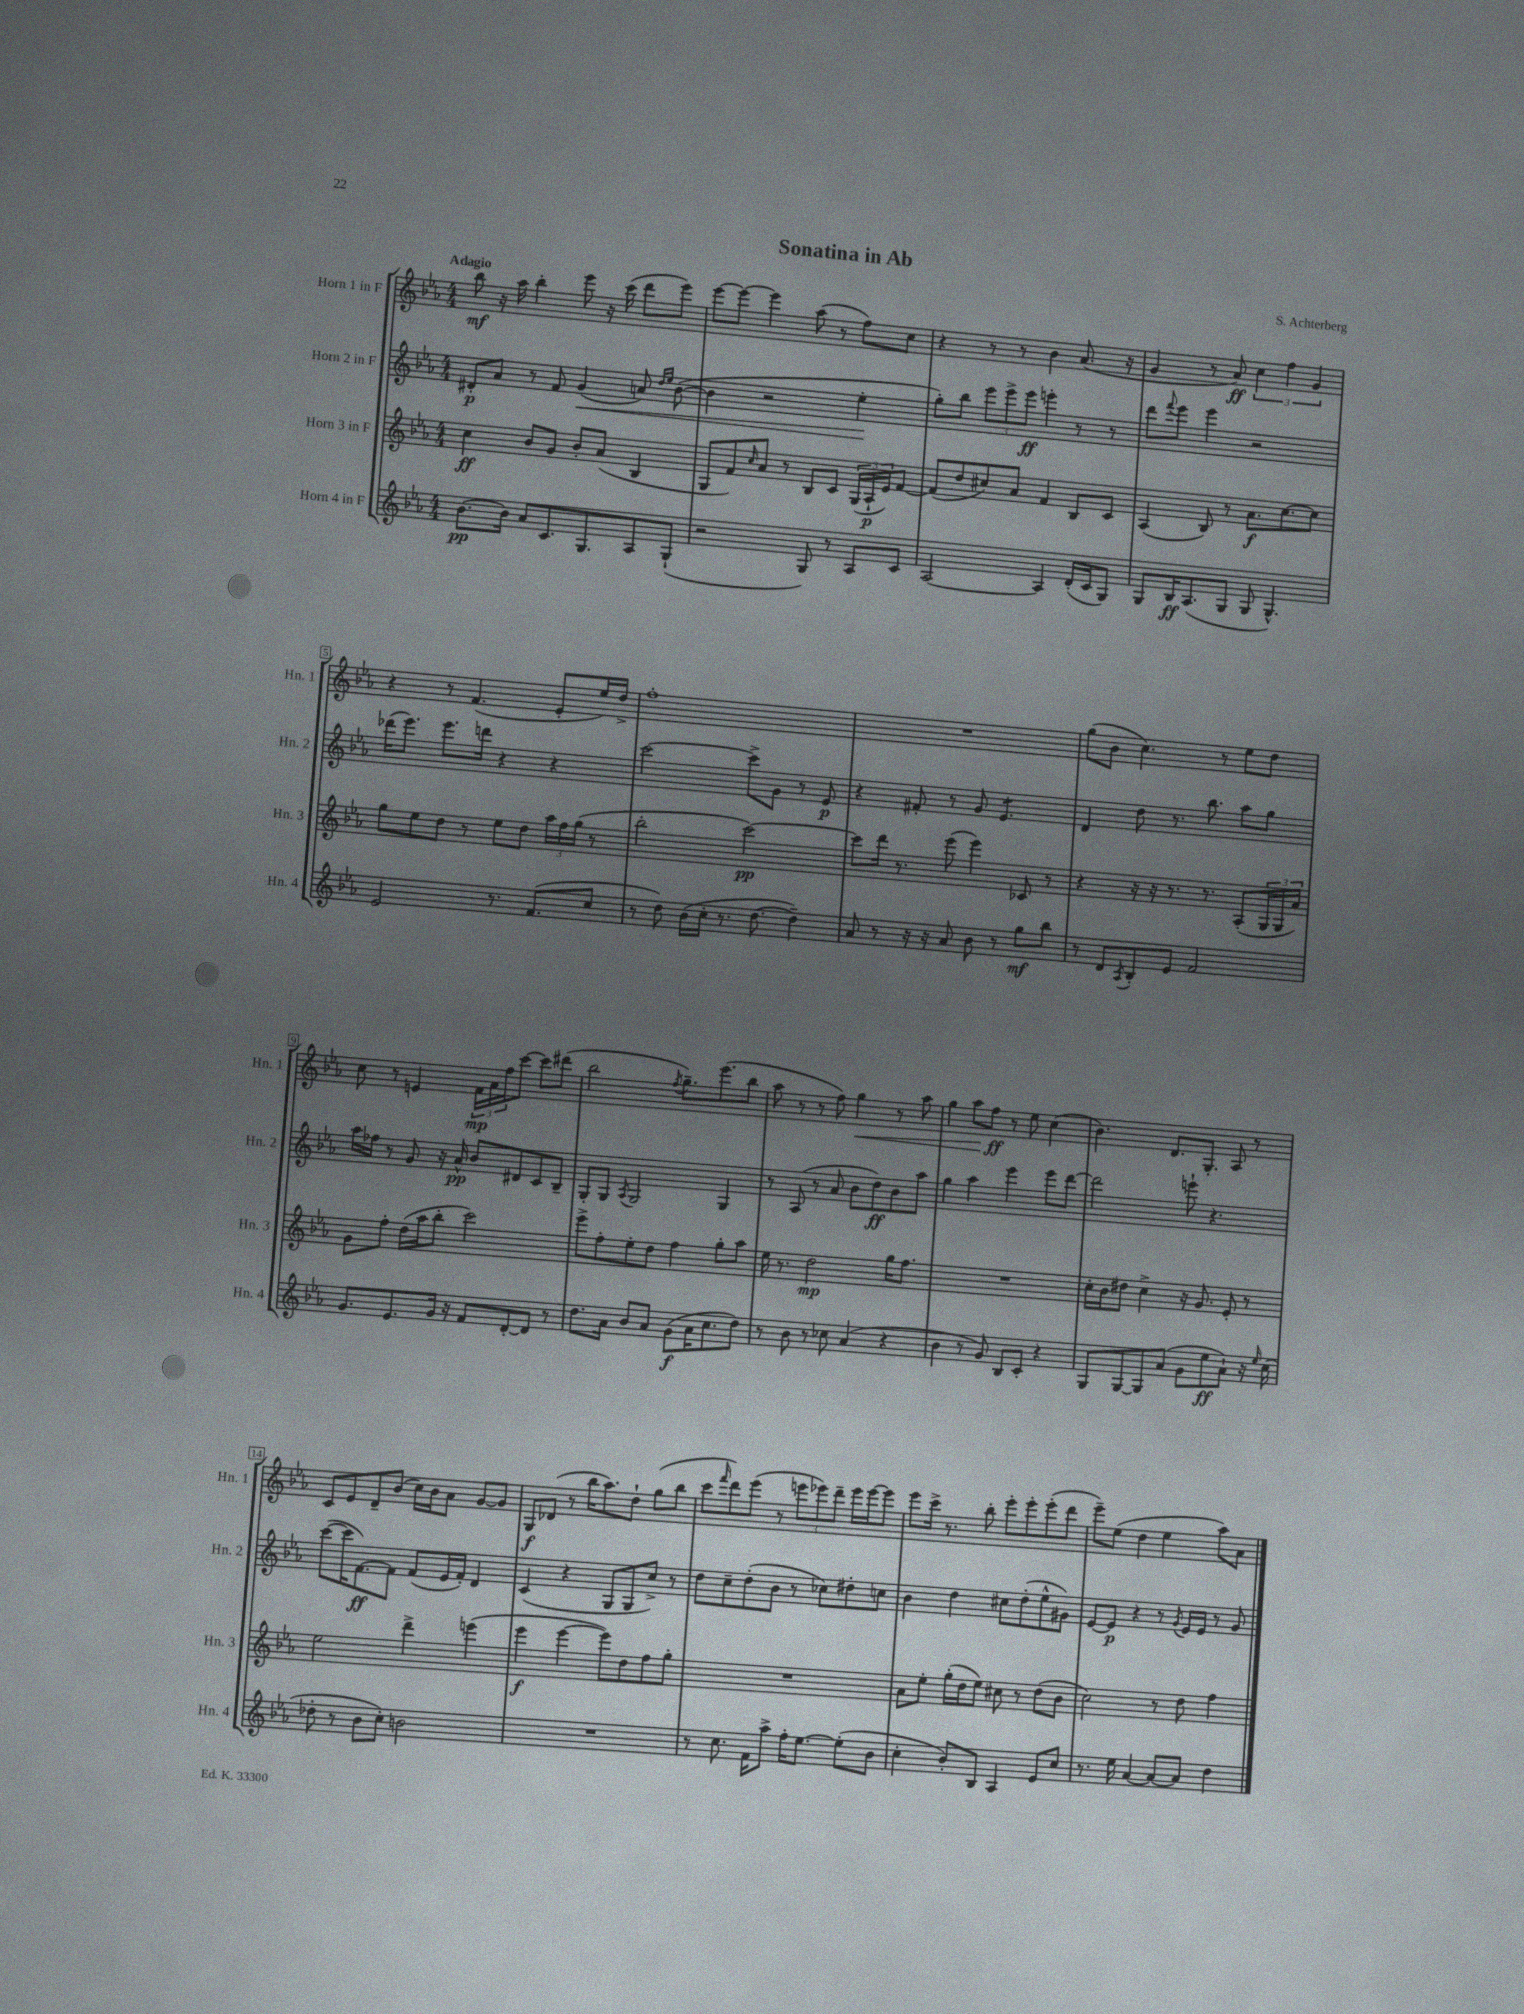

**kern	**dynam	**kern	**dynam	**kern	**dynam	**kern	**dynam
*part4	*part4	*part3	*part3	*part2	*part2	*part1	*part1
*staff4	*staff4	*staff3	*staff3	*staff2	*staff2	*staff1	*staff1
*I"Horn 4 in F	*	*I"Horn 3 in F	*	*I"Horn 2 in F	*	*I"Horn 1 in F	*
*I'Hn. 4	*	*I'Hn. 3	*	*I'Hn. 2	*	*I'Hn. 1	*
*clefG2	*	*clefG2	*	*clefG2	*	*clefG2	*
*k[b-e-a-]	*	*k[b-e-a-]	*	*k[b-e-a-]	*	*k[b-e-a-]	*
*M4/4	*	*M4/4	*	*M4/4	*	*M4/4	*
=1	=1	=1	=1	=1	=1	=1	=1
!	!	!	!	!	!	!LO:TX:a:B:t=Adagio	!
[8.b-\L	pp	4cc\	ff	8d#X'/L	p	8bb-\	mf
.	.	.	.	8a-/J	.	16r	.
16b-\Jk]	.	.	.	.	.	16aa-\	.
8a-/L	.	8b-/L	.	8r	.	4bb-'\	.
8.c/	.	8g/J	.	8f/	.	.	.
!	!	!	!	!	!LO:HP:b	!	!
.	.	8b-'/L	.	(4g/	<	8eee-\	.
8.G/	.	.	.	.	.	.	.
.	.	(8a-/J	.	.	.	16r	.
.	.	.	.	.	.	(16ccc\	.
8A-/	.	4B-/	.	8an/)	.	8ddd\L	.
.	.	.	.	16qqdd/LL	.	.	.
.	.	.	.	16qqee-/JJ	.	.	.
(8G`/J	.	.	.	([8b-\	.	8eee-\J)	.
=2	=2	=2	=2	=2	=2	=2	=2
2r	.	8G/L	.	4b-\]	.	[8eee-\L	.
.	.	8f/)	.	.	.	8eee-\J_	.
.	.	16qqcc/	.	.	.	.	.
.	.	8a-/J	.	2r	.	4eee-\]	.
.	.	8r	.	.	.	.	.
8G/)	.	8B-/L	.	.	.	(8aa-\	.
8r	.	8c/J	.	.	.	8r	.
8A-/L	.	(24G/LL	.	4ee-'\	.	8ff\L)	.
.	.	24A-`/	p	.	.	.	.
.	.	24e-/J)	.	.	.	.	.
8c/J	.	[8f/J	.	.	.	8cc\J	.
.	.	.	.	.	[	.	.
=3	=3	=3	=3	=3	=3	=3	=3
[2A-/	.	(8f/L]	.	8gg'\L)	.	4r	.
.	.	8dd/	.	8bb-\J	.	.	.
.	.	8cc#X/)	.	12eee-\L	.	8r	.
.	.	.	.	12eee-^\	.	.	.
.	.	8a-/J	.	.	.	8r	.
.	.	.	.	12eee-\J	ff	.	.
4A-/]	.	4f/	.	4eeen'\	.	4b-\	.
(16d'/LL	.	8B-/L	.	8r	.	(8.a-/	.
16c/J	.	.	.	.	.	.	.
8G/J)	.	8c/J	.	8r	.	.	.
.	.	.	.	.	.	16r	.
=4	=4	=4	=4	=4	=4	=4	=4
8G/L	.	(4A-/	.	8ddd\L	.	4g/	.
.	.	.	.	8qqfff/	.	.	.
16B-/K	ff	.	.	8eee-\J	.	.	.
(8.A-/	.	.	.	.	.	.	.
.	.	8B-/)	.	4eee-\	.	8r	.
8G/J	.	8r	.	.	.	8a-/)	ff
8G/	.	8.a-\L	f	2r	.	6cc\	.
4.G^^/)	.	.	.	.	.	.	.
.	.	.	.	.	.	6ff\	.
.	.	[8.cc\	.	.	.	.	.
.	.	.	.	.	.	6g/	.
.	.	8cc\J]	.	.	.	.	.
!!LO:LB:g=z
=5	=5	=5	=5	=5	=5	=5	=5
2e-/	.	8gg\L	.	(16ddd-X\KL	.	4r	.
.	.	.	.	8.eee-\J)	.	.	.
.	.	8ee-\	.	.	.	.	.
.	.	8dd\J	.	8.eee-\L	.	8r	.
.	.	8r	.	.	.	(4.f/	.
.	.	.	.	16dddn\Jk	.	.	.
8.r	.	8ee-\L	.	4r	.	.	.
.	.	8dd\J	.	.	.	.	.
(8.f/L	.	.	.	.	.	.	.
.	.	24aa-\LL	.	4r	.	8e-'/L	.
.	.	24ff\	.	.	.	.	.
.	.	(24gg\JJ	.	.	.	.	.
8cc/J	.	8r	.	.	.	16ee-/L)	.
.	.	.	.	.	.	16dd^/JJ	.
=6	=6	=6	=6	=6	=6	=6	=6
8r	.	2bb-'\	.	[2ccc\	.	1ff'	.
8dd\)	.	.	.	.	.	.	.
(16b-\LL	.	.	.	.	.	.	.
16cc'\JJ	.	.	.	.	.	.	.
8.r	.	.	.	.	.	.	.
.	.	[2ccc\)	pp	8ccc^\L]	.	.	.
[8.dd\	.	.	.	.	.	.	.
.	.	.	.	8g\J	.	.	.
4dd~\])	.	.	.	8r	.	.	.
.	.	.	.	8e-/	p	.	.
=7	=7	=7	=7	=7	=7	=7	=7
8a-/	.	8ccc\L]	.	4r	.	1r	.
8r	.	16ddd\Jk	.	.	.	.	.
.	.	8.r	.	.	.	.	.
16r	.	.	.	8f#X'/	.	.	.
16r	.	.	.	.	.	.	.
8a-/	.	(8eee-\	.	8r	.	.	.
8b-\	.	4eee-\)	.	8g/	.	.	.
*	*	*	*	*tremolo	*	*	*
8r	.	.	.	8e-/L	.	.	.
8gg\L	mf	8c-X/	.	8e-/	.	.	.
8bb-\J	.	8r	.	8e-/J	.	.	.
*	*	*	*	*Xtremolo	*	*	*
=8	=8	=8	=8	=8	=8	=8	=8
8r	.	4r	.	4d/	.	(8gg\L	.
8d/L	.	.	.	.	.	8b-\J	.
8qA-/	.	.	.	.	.	.	.
8B-'/	.	16r	.	8dd\	.	4.cc\)	.
.	.	16r	.	.	.	.	.
8e-/J	.	8.r	.	8.r	.	.	.
2f/	.	.	.	.	.	.	.
.	.	8.r	.	8.bb-\	.	.	.
.	.	.	.	.	.	8r	.
.	.	(8A-'/L	.	8aa-\L	.	8ee-\L	.
.	.	24G/L	.	8gg\J	.	8dd\J	.
.	.	24G/	.	.	.	.	.
.	.	24a-/JJ)	.	.	.	.	.
!!LO:LB:g=z
=9	=9	=9	=9	=9	=9	=9	=9
8.g/L	.	8g\L	.	16aa-\LL	.	8cc\	.
.	.	.	.	16ff-X\JJ	.	.	.
.	.	8ff'\J	.	8r	.	8r	.
8.e-/	.	.	.	.	.	.	.
.	.	(16dd\LL	.	8g/	.	4en/	.
.	.	16aa-\J	.	.	.	.	.
16g/Jk	.	8bb-'\J	.	16r	.	.	.
16r	.	.	.	16a-^^/	pp	.	.
8f/L	.	2ccc\)	.	8b-/L	.	24f\LL	mp
.	.	.	.	.	.	24a-\	.
.	.	.	.	.	.	24ff\J	.
[8d'/	.	.	.	8d#X/	.	[8ccc\J	.
8d/J]	.	.	.	8c/	.	8ccc\L]	.
8r	.	.	.	8B-~/J	.	(8ddd#X\J	.
=10	=10	=10	=10	=10	=10	=10	=10
8.dd\L	.	8eee-^\L	.	8G'/L	.	2bb-\	.
.	.	8ff'\	.	8G/J	.	.	.
16a-\Jk	.	.	.	.	.	.	.
.	.	.	.	8qA-/	.	.	.
8b-/L	.	8ee-'\	.	2G/	.	.	.
8a-/J	.	8dd\J	.	.	.	.	.
.	.	.	.	.	.	8qff/	.
(8g\L	f	4ff\	.	.	.	8.gg~\L)	.
16a-\K	.	.	.	.	.	.	.
8.cc\	.	.	.	.	.	(8.eee-\	.
.	.	8gg'\L	.	4G/	.	.	.
8dd\J)	.	8aa-\J	.	.	.	8bb-\J	.
=11	=11	=11	=11	=11	=11	=11	=11
8r	.	16ee-\	.	8r	.	8aa-\	.
.	.	8.r	.	.	.	.	.
8b-\	.	.	.	(8A-/	.	8r	.
8r	.	2dd\	mp	8r	.	8r	.
8cc-X\	.	.	.	8a-/	.	8ff\)	.
!	!	!	!	!	!	!	!LO:HP:b
(4a-/	.	.	.	8b-\L	.	4gg\	<
.	.	.	.	8dd\)	ff	.	.
4r	.	16gg\KL	.	8b-\	.	8r	.
.	.	8.ff\J	.	.	.	.	.
.	.	.	.	8aa-\J	.	8aa-\	.
=12	=12	=12	=12	=12	=12	=12	=12
4b-\	.	1r	.	4gg\	.	4gg\	.
8r	.	.	.	4aa-\	.	8aa-\L	.
8g/)	.	.	.	.	.	8ff\J	ff
8B-/L	.	.	.	4eee-\	.	8r	[
8c'/J	.	.	.	.	.	8ee-\	.
4r	.	.	.	8eee-\L	.	(4cc\	.
.	.	.	.	[8ddd\J	.	.	.
=13	=13	=13	=13	=13	=13	=13	=13
8G/L	.	16cc'\LL	.	2ddd\]	.	4.b-\)	.
.	.	16b-\J	.	.	.	.	.
[8G/	.	8dd#X\J	.	.	.	.	.
8G/]	.	4cc^\	.	.	.	.	.
(8a-/J	.	.	.	.	.	8.d/L	.
8g\L	.	16r	.	8eeen`\	.	.	.
.	.	8.g/	.	.	.	8.G'/J	.
8ee-\	ff	.	.	4.r	.	.	.
8a-`\J)	.	8e-'/	.	.	.	8A-/	.
16r	.	8r	.	.	.	8r	.
16qqee-/	.	.	.	.	.	.	.
(16cc\	.	.	.	.	.	.	.
!!LO:LB:g=z
=14	=14	=14	=14	=14	=14	=14	=14
8dd-X'\	.	2ee-\	.	([8ccc\L	.	8c/L	.
8r	.	.	.	16ccc\K]	.	8e-/	.
.	.	.	.	[8.f\)	ff	.	.
8b-\L	.	.	.	.	.	8d~/	.
8cc'\J)	.	.	.	8f\J]	.	(8b-/J	.
2bn\	.	4ddd^\	.	(8f/L	.	16cc\LL)	.
.	.	.	.	.	.	16b-\J	.
.	.	.	.	16e-/L	.	8a-\J	.
.	.	.	.	16f'/JJ)	.	.	.
.	.	(4eeen\	.	4d/	.	[8g/L	.
.	.	.	.	.	.	8g/J]	.
=15	=15	=15	=15	=15	=15	=15	=15
1r	.	4eee-\	f	(4c/	.	8G/L	f
.	.	.	.	.	.	(8d-X/J	.
.	.	[4eee-\	.	4r	.	8r	.
.	.	.	.	.	.	16bb-\KL	.
.	.	.	.	.	.	8.aa-\)	.
.	.	8eee-\L])	.	8G/L	.	.	.
.	.	8dd\	.	8G/	.	8dd`\J	.
.	.	8ff\	.	8cc^/J)	.	(8gg\L	.
.	.	8gg'\J	.	8r	.	8bb-\J	.
=16	=16	=16	=16	=16	=16	=16	=16
8r	.	1r	.	8dd\L	.	8ccc\L	.
.	.	.	.	.	.	16qqfff/	.
8.cc\	.	.	.	8cc~\	.	8ddd\)	.
.	.	.	.	(8dd'\	.	(8eee-\J	.
16f\KL	.	.	.	.	.	.	.
8aa-^\J	.	.	.	8b-\J	.	8r	.
16ff'\KL	.	.	.	8r	.	12eeen\L	.
[8.ee-\J	.	.	.	.	.	.	.
.	.	.	.	.	.	12eee-X\)	.
.	.	.	.	8cc-X\L)	.	.	.
.	.	.	.	.	.	12ddd~\J	.
(8ee-'\L]	.	.	.	8dd#X'\	.	16eee-\LL	.
.	.	.	.	.	.	[16eee-\J	.
8b-\J	.	.	.	8ccn\J	.	8eee-\J]	.
=17	=17	=17	=17	=17	=17	=17	=17
4cc'\	.	8a-\L	.	4b-\	.	8eee-\L	.
.	.	8ee-'\J	.	.	.	16ccc^\Jk	.
.	.	.	.	.	.	8.r	.
8b-'/L)	.	(16gg'\LL	.	4dd\	.	.	.
.	.	16dd\J	.	.	.	.	.
8B-/J	.	8ee-\J)	.	.	.	8bb-'\	.
4A-/	.	8cc#X\	.	8cc#X\L	.	8eee-'\L	.
.	.	8r	.	(8dd'\	.	8eee-'\	.
8e-/L	.	(8dd\L	.	8ee-^^\	.	(8eee-'\	.
8cc/J	.	8b-\J	.	8g#X\J)	.	8ddd\J	.
=18	=18	=18	=18	=18	=18	=18	=18
8.r	.	2cc\)	.	[8e-/L	.	8eee-~\L)	.
.	.	.	.	8e-/J]	p	(8ee-\J	.
16ee-\	.	.	.	.	.	.	.
[4a-/	.	.	.	4r	.	4dd\	.
8a-/L_	.	8r	.	8r	.	4ee-\	.
.	.	.	.	8qg/	.	.	.
8a-/J]	.	8dd\	.	16e-/LL	.	.	.
.	.	.	.	16e-/JJ	.	.	.
4dd\	.	4ff\	.	8r	.	8aa-\L)	.
.	.	.	.	8g/	.	8a-\J	.
==	==	==	==	==	==	==	==
*-	*-	*-	*-	*-	*-	*-	*-
